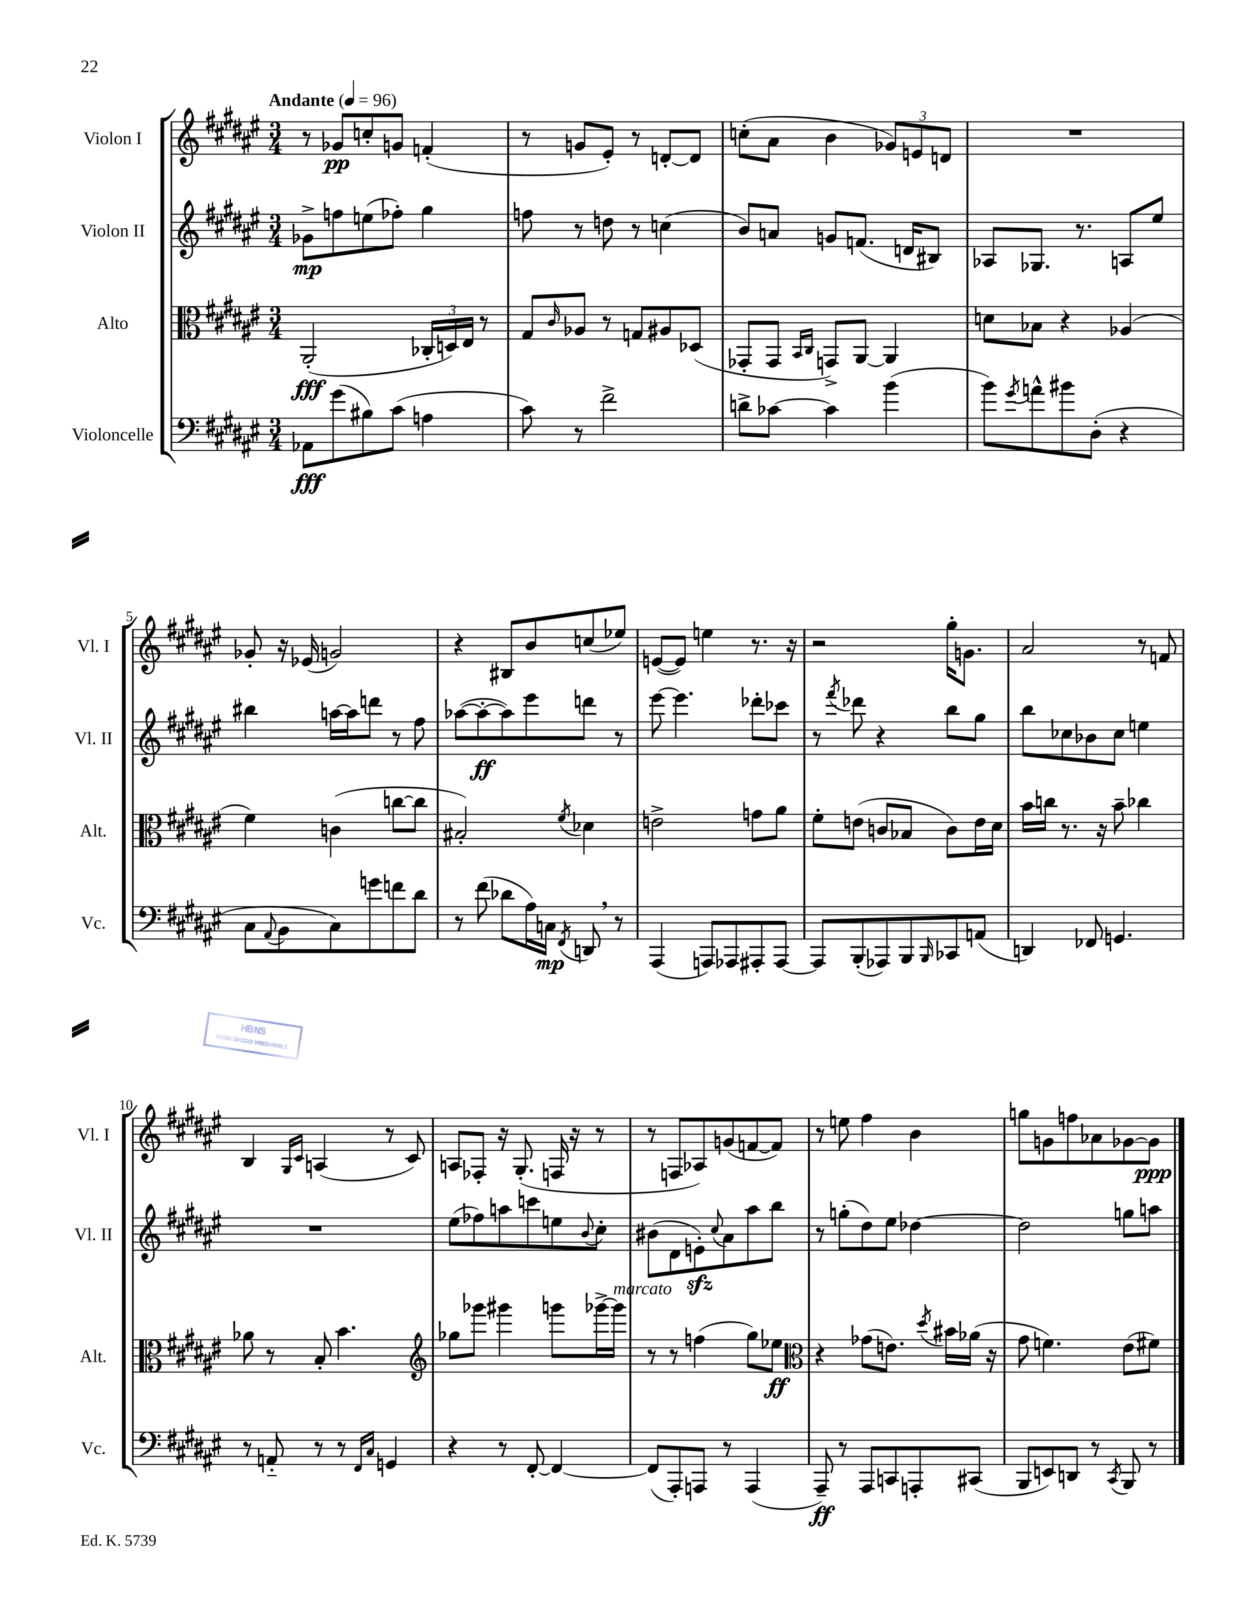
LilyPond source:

<<
\new StaffGroup <<
\new Staff = "s0" \with { instrumentName = "Violon I" shortInstrumentName = "Vl. I" } {
    \clef treble \key fis \major \numericTimeSignature \time 3/4 \tempo "Andante" 4 = 96
    r8 ges'8\pp c''8-. g'8 f'4-.( |
    r8 g'8 eis'8-.) r8 d'8~-. d'8 |
    c''8-.( ais'8 b'4 \tuplet 3/2 { ges'8) e'8 d'8 } |
    R2. |
    ges'8-. r16 ees'16( g'2) |
    r4 bis8 b'8 c''8( ees''8) |
    e'8~( e'8) e''4 r8. r16 |
    r2 gis''16-. g'8. |
    ais'2 r8 f'8 |
    b4 \grace { gis16 cis'16 } a4( r8 cis'8) |
    a8 fes8-. r16 gis8.-.( f16 r16 r8 |
    r8 f8 aes8) g'8( f'8~ f'8) |
    r8 e''8 fis''4 b'4 |
    g''8 g'8 f''8 aes'8 ges'8~ ges'8\ppp \bar "|." |
}
\new Staff = "s1" \with { instrumentName = "Violon II" shortInstrumentName = "Vl. II" } {
    \clef treble \key fis \major \numericTimeSignature \time 3/4
    ges'8->\mp f''8 e''8( fes''8-.) gis''4 |
    f''8 r8 d''8 r8 c''4( |
    b'8) a'8 g'8 f'8.( d'16 bis8) |
    aes8 ges8. r8. a8 eis''8 |
    bis''4 a''16~ a''16 d'''8 r8 fis''8 |
    aes''8~( aes''8~-.\ff aes''8) eis'''8 d'''8 r8 |
    eis'''8~ eis'''4. des'''8-. ces'''8 |
    r8 \acciaccatura { fis'''8 } des'''8 r4 b''8 gis''8 |
    b''8 ces''8 bes'8 ces''8 e''4 |
    R2. |
    eis''8( fes''8) a''8 c'''8 e''8 \appoggiatura { b'8 } cis''8-. |
    bis'8( dis'8 e'8-.\sfz) \appoggiatura { cis''8 } ais'8 ais''8 b''8 |
    r8 g''8-.( dis''8) eis''8 des''4~ |
    des''2 g''8 a''8 \bar "|." |
}
\new Staff = "s2" \with { instrumentName = "Alto" shortInstrumentName = "Alt." } {
    \clef alto \key fis \major \numericTimeSignature \time 3/4
    ais,2-.\fff( \tuplet 3/2 { ces16-. d16) eis16 } r8 |
    gis8 \grace { cis'16 } aes8 r8 g8 ais8 des8( |
    ges,8-. ges,8 \grace { b,16 cis16 } g,8->) ais,8~ ais,4 |
    d'8 bes8 r4 aes4( |
    fis'4) c'4( c''8~ c''8 |
    bis2-.) \acciaccatura { fis'8 } des'4 |
    e'2-> g'8 ais'8 |
    fis'8-. e'8( c'8 bes8 c'8) e'16 dis'16 |
    b'16 c''16 r8. r16 b'8-- ces''4 |
    aes'8 r8 b8-. b'4. |
    \clef treble ges''8 ges'''8 gis'''4 g'''8 ges'''16~-> ges'''16^\markup { \italic "marcato" } |
    r8 r8 f''4( gis''8) ees''8\ff |
    \clef alto r4 ges'8( e'8.) \acciaccatura { dis''8 } bis'16 aes'16( r16 |
    gis'8 f'4.) eis'8( fis'8) \bar "|." |
}
\new Staff = "s3" \with { instrumentName = "Violoncelle" shortInstrumentName = "Vc." } {
    \clef bass \key fis \major \numericTimeSignature \time 3/4
    aes,8\fff gis'8( bis8) cis'8( a4 |
    cis'8) r8 fis'2-> |
    d'8-> ces'8~ ces'4 b'4( |
    b'8) \acciaccatura { gis'8 } a'8-^ bis'8 dis8-.( r4 |
    cis8 \appoggiatura { ais,8 } b,8 cis8) g'8 f'8 dis'8 |
    r8 fis'8( des'8 ais16) c16\mp \acciaccatura { fis,8 } d,8 \breathe r8 |
    ais,,4( a,,8) aes,,8 ais,,8-. ais,,8~ |
    ais,,8 b,,8-.( aes,,8) b,,8 \grace { b,,16 } ces,8 a,8( |
    d,4) fes,8 g,4. |
    r8 a,8-_ r8 r8 \grace { fis,16 cis16 } g,4 |
    r4 r8 fis,8~-. fis,4~ |
    fis,8( ais,,8-.) a,,8 r8 a,,4( |
    ais,,8--\ff) r8 ais,,8 c,8 a,,8-. cis,8( |
    b,,8 e,8) d,8 r8 \acciaccatura { cis,8 } b,,8 r8 \bar "|." |
}
>>
>>
